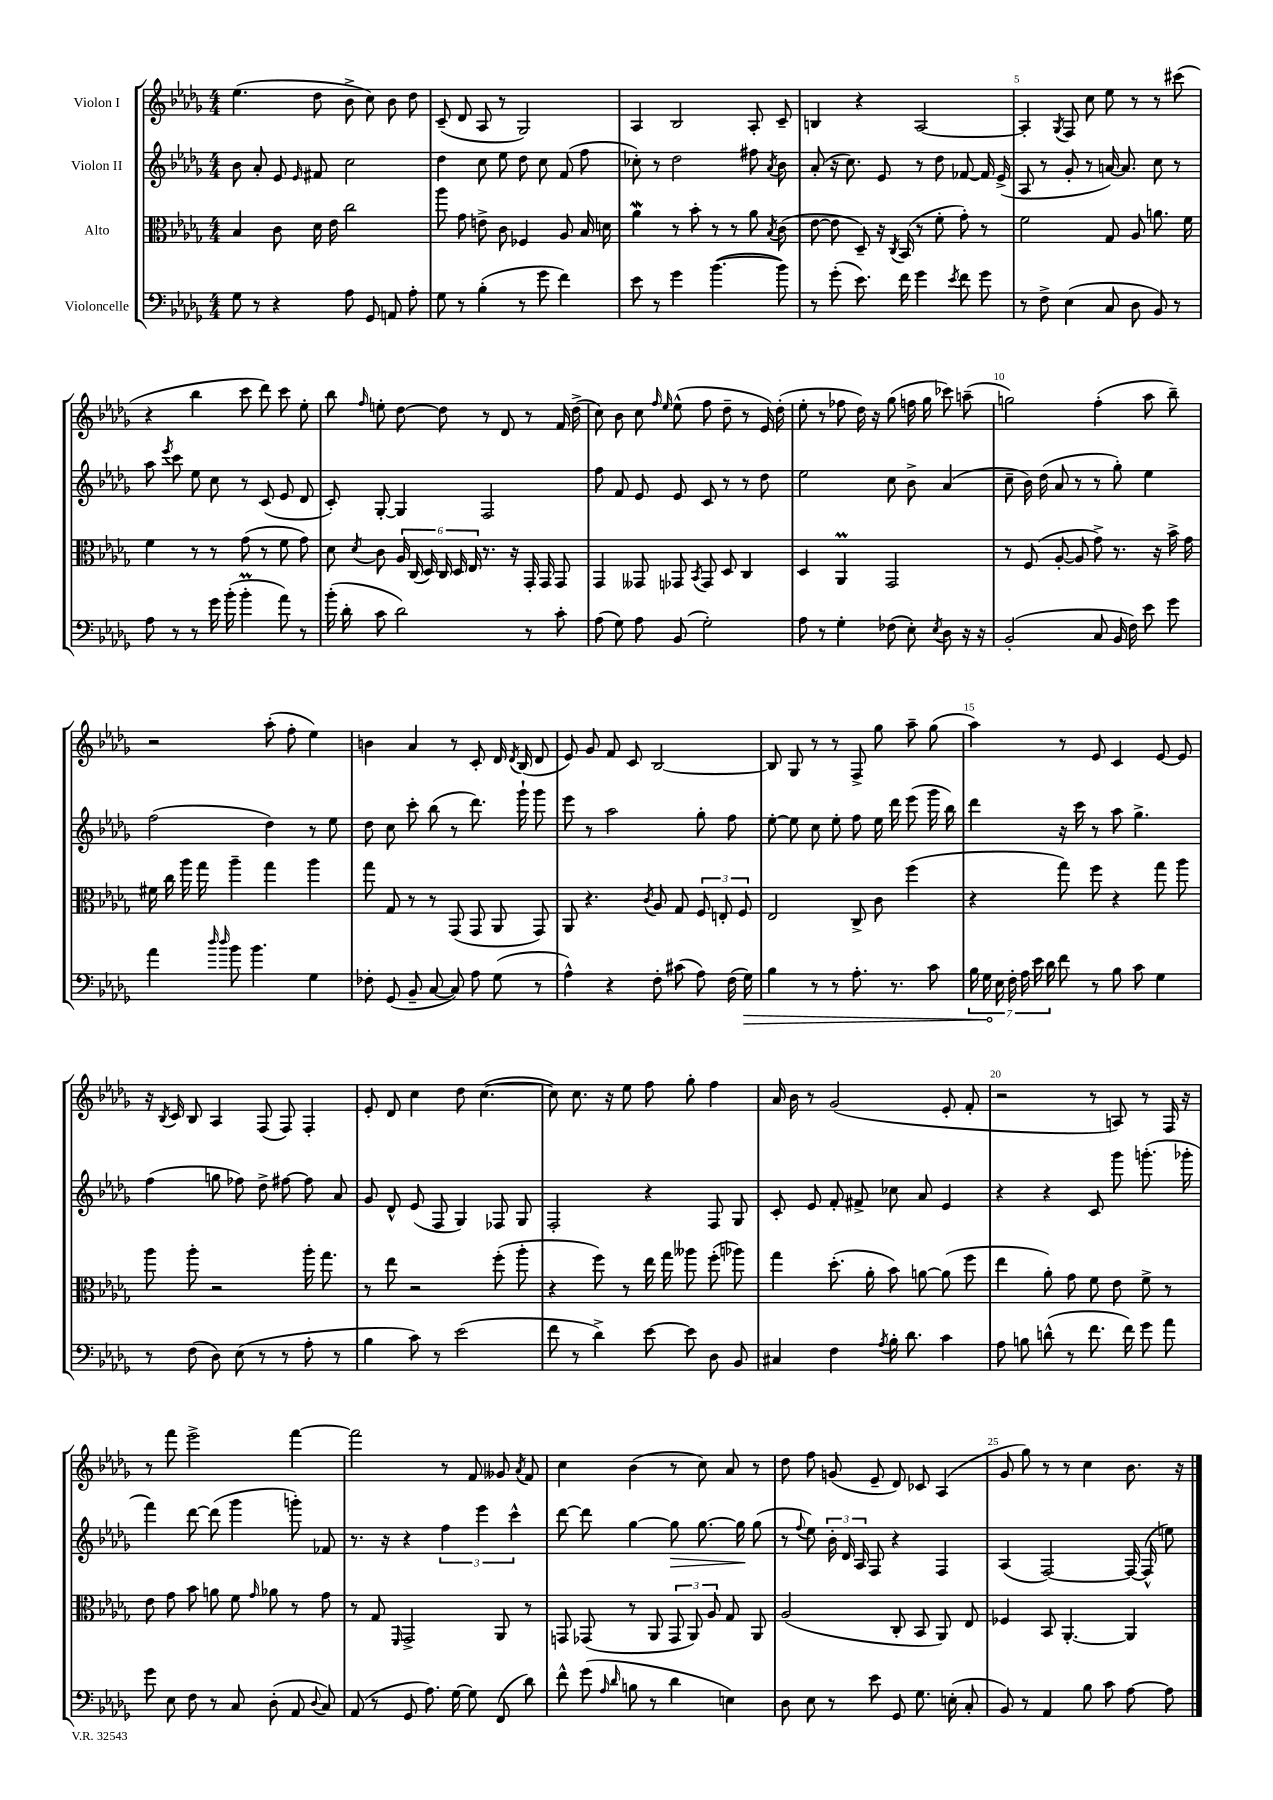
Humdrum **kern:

**kern	**kern	**kern	**kern
*staff4	*staff3	*staff2	*staff1
*clefF4	*clefC3	*clefG2	*clefG2
*k[b-e-a-d-g-]	*k[b-e-a-d-g-]	*k[b-e-a-d-g-]	*k[b-e-a-d-g-]
*M4/4	*M4/4	*M4/4	*M4/4
8G-	4B-	8b-	(4.ee-
8r	.	8a-'	.
4r	8c	8e-	.
.	.	16qqe-	.
.	16d-	8f#	8dd-
.	16e-	.	.
8A-	2cc	2cc	8b-^
8GG-	.	.	8cc)
8AA	.	.	8b-
8A-'	.	.	8dd-
=	=	=	=
8G-	8aa-	4dd-	(8c~
8r	8g-	.	8d-
(4B-'	8e^	8cc	8A-
.	8c	8ee-	8r
8r	4F-	8dd-	2G-)
8g-	.	8cc	.
4f)	8A-	(8f	.
.	16B-	8ff	.
.	16d	.	.
=	=	=	=
8e-	4a-	8cc-')	4A-
8r	.	8r	.
4g-	8r	2dd-	2B-
.	8b-'	.	.
([4.b-	8r	.	.
.	8r	.	.
.	8a-	8ff#	8A-'
.	8qB-	8qa-	.
8b-])	(8c	8b-	8c~
=	=	=	=
8r	[8e-	(8a-'	4B
(8g-'	8e-]	16r	.
.	.	8.cc)	.
8.e-)	8D-~)	.	4r
.	16r	8e-	.
.	8qC	.	.
16f	(16BB-	.	.
4g-	8r	8r	[2A-
.	8f'	8dd-	.
8qe-	.	.	.
8f	8g-')	[8f-	.
8g-	8r	16f-]	.
.	.	(16e-^	.
=	=	=	=
8r	2f	8A-	4A-']
8F^	.	8r	.
.	.	.	8qG-
(4E-	.	8g-'	8F
.	.	8r	8cc
8C	8G-	[16a)	8ee-
.	.	8.a]	.
8D-	8A-	.	8r
8BB-)	8.a	8cc	8r
8r	.	8r	(8ccc#
.	16f	.	.
=	=	=	=
8A-	4f	8aa-	4r
.	.	8qeee-	.
8r	.	8ccc	.
8r	8r	8ee-	4bb-
16g-	8r	8cc	.
(16b-'	.	.	.
4b-'	(8g-	8r	8ccc
.	8r	(8c	8ddd-)
8a-)	8f	8e-	8ccc
8r	8g-)	8d-	8ee-'
=	=	=	=
(16b-'	8d-	8c')	8bb-
16d-'	.	.	.
.	8qd-	.	16qqff
8c	8c	[8G-'	8ee'
2d-)	24A-	4G-]	[8dd-
.	(24C	.	.
.	24D-)	.	.
.	24C	.	8dd-]
.	24D-	.	.
.	24E-	.	.
.	8.r	2F	8r
.	.	.	8d-
.	16r	.	.
8r	16GG-'	.	8r
.	16GG-	.	.
8c'	8GG-	.	16f
.	.	.	(16dd-^
=	=	=	=
(8A-	4GG-	8ff	8cc)
8G-)	.	8f	8b-
8A-	8GG--	8e-	8cc
.	.	.	16qqff
.	.	.	16qqee-
(8BB-	8GG-	8e-	(8ee-^^
.	8qBB-	.	.
2G-')	8GG-	8c	8ff
.	8D-	8r	8dd-~
.	4C	8r	8r
.	.	8dd-	16e-)
.	.	.	(16dd-'
=	=	=	=
8A-	4D-	2ee-	8ee-'
8r	.	.	8r
4G-'	4AA-	.	8ff-
.	.	.	16dd-)
.	.	.	16r
(8F-	2GG-	8cc	(8gg-
8E-')	.	8b-^	16ff
.	.	.	16gg-
8qE-	.	.	.
8D-	.	(4a-	8ccc-)
16r	.	.	(8aa~
16r	.	.	.
=	=	=	=
(2BB-'	8r	8cc~	2gg)
.	(8F	16b-)	.
.	.	(16dd-	.
.	[8A-'	8a-	.
.	8A-]	8r	.
8C	8g-^)	8r	(4ff'
16BB-	8.r	8gg-')	.
16F)	.	.	.
8e-	.	4ee-	8aa-
.	16r	.	.
8g-	16b-^	.	8bb-~)
.	16g-	.	.
=	=	=	=
4a-	16f#	(2ff	2r
.	16cc	.	.
.	16aa-	.	.
.	16gg-	.	.
16qqdd-	.	.	.
16qqdd-	.	.	.
8b-	4aa-~	.	.
4.b-	.	.	.
.	4gg-	4dd-)	(8aa-'
.	.	.	8ff'
4G-	4aa-	8r	4ee-)
.	.	8ee-	.
=	=	=	=
8F-'	8gg-	8dd-	4b
(8GG-	8G-	8cc	.
8BB-~	8r	8ccc'	4a-
[8C	8r	(8bb-	.
8C])	(8GG-	8r	8r
8A-	8GG-	8.ddd-)	8c'
(8G-	8AA-	.	16d-
.	.	.	8qd-
.	.	16ggg-`	(16B-
8r	8GG-)	8ggg-	8d-
=	=	=	=
4A-^^)	8AA-	8eee-	8e-)
.	4.r	8r	8g-
4r	.	2aa-	8f
.	.	.	8c
.	8qc	.	.
8F'	8A-	.	[2B-
(8c#	8G-	.	.
8A-)	12F	8gg-'	.
.	12E'	.	.
(16F	.	8ff	.
.	12F	.	.
16G-)	.	.	.
=	=	=	=
4B-	2E-	[8ee-'	8B-]
.	.	8ee-]	8G-
8r	.	8cc	8r
8r	.	8ee-'	8r
8.A-'	8C^	8ff	8F^
.	8c	16ee-	8gg-
8.r	.	16ddd-	.
.	(4ff	(8eee-	8aa-~
8c	.	16ggg-	(8gg-
.	.	16bb-)	.
=	=	=	=
28B-	4r	4ddd-	4aa-)
28G-	.	.	.
28E-	.	.	.
28F'	.	.	.
28A-	.	.	.
28e-	.	.	.
28d-	.	.	.
8f	8gg-)	16r	8r
.	.	16ccc	.
8r	8ff	8r	8e-
8B-	4r	8aa-	4c
8c	.	4.gg-^	.
4G-	8gg-	.	[8e-
.	8aa-	.	8e-]
=	=	=	=
8r	8aa-	(4ff	16r
.	.	.	8qB-
.	.	.	16c
(8F	8aa-'	.	8B-
8D-)	2r	8gg	4A-
(8E-	.	8ff-)	.
8r	.	8dd-^	(8F
8r	.	[8ff#	8F)
8A-'	16aa-'	8ff#]	4F'
.	8.gg-	.	.
8r	.	8a-	.
=	=	=	=
4B-	8r	8g-	8e-'
.	8ee-	8d-^^	8d-
8c)	2r	(8e-	4cc
8r	.	8F	.
(2e-	.	4G-)	8dd-
.	.	.	([4.cc
.	(8ff'	8F-	.
.	8aa-'	8G-	.
=	=	=	=
8f	4r	2F'	8cc])
8r	.	.	8.cc
4d-^)	8ff)	.	.
.	.	.	16r
.	8r	.	8ee-
[8e-	16ee-	4r	8ff
.	16gg-	.	.
8e-]	8aa--	.	8gg-'
8D-	(8ff'	8F	4ff
8BB-	8aa-)	8G-	.
=	=	=	=
4C#	4gg-	8c'	16a-
.	.	.	16b-
.	.	8e-	8r
4F	(8.dd-'	8f'	(2g-
.	.	8f#^	.
.	16a-'	.	.
8qA-	.	.	.
16B-'	8b-)	8cc-	.
8.d-	.	.	.
.	[8a	8a-	.
4c	(8a]	4e-	8e-'
.	8ff	.	8f'
=	=	=	=
8A-	4ee-	4r	2r
8B	.	.	.
(8d^^	8a-')	4r	.
8r	8g-	.	.
8.f	8f	8c	8r
.	8e-	8ggg-	8A)
16f)	.	.	.
8g-	8f^	(8.ggg'	8r
8a-	8r	.	16F
.	.	16ggg-'	16r
=	=	=	=
8g-	8e-	4fff)	8r
8E-	8g-	.	8fff
8F	8b-	[8ddd-	2eee-^
8r	8a	(8ddd-]	.
8C	8f	4ggg-	.
.	16qqg-	.	.
(8D-'	8a-	.	.
8AA-	8r	8ggg')	[4fff
8qqD-	.	.	.
8C)	8g-	8f-	.
=	=	=	=
(8AA-	8r	8.r	2fff]
8r	8G-	.	.
.	.	16r	.
.	16qqFF	.	.
8GG-	2GG-^	4r	.
8.A-)	.	.	.
.	.	6ff	8r
[16G-	.	.	.
8G-]	.	.	8f
.	.	6eee-	.
(8FF	8AA-	.	8g--
.	.	6ccc^^	.
.	.	.	8qa-
8d-)	8r	.	8f
=	=	=	=
8f^^	8GG	[8ddd-	4cc
(8g-	(8GG-	8ddd-]	.
16qqA-	.	.	.
16qqd-	.	.	.
8B	8r	[4gg-	(4b-
8r	8AA-	.	.
4d-	12GG-	8gg-]	8r
.	12AA-)	.	.
.	.	[8.gg-	8cc)
.	12A-	.	.
4E)	8G-	.	8a-
.	.	16gg-]	.
.	8AA-	(8gg-	8r
=	=	=	=
8D-	(2A-	8r	8dd-
.	.	8qqff	.
8E-	.	8ee-)	8ff
8r	.	24b-'	(8g
.	.	24d-	.
.	.	24A-	.
8e-	.	8F	8e-~
8GG-	8C'	4r	8d-)
8.G-	8BB-	.	8c-
.	8AA-)	4F	(4A-
(16E'	.	.	.
8C'	8E-	.	.
=	=	=	=
8BB-)	4F-	(4A-	8g-
8r	.	.	8gg-)
4AA-	8BB-	[2F)	8r
.	[4.AA-'	.	8r
8B-	.	.	4cc
8c	.	.	.
[8A-	4AA-]	16F_	8.b-
.	.	(16F^^]	.
8A-]	.	8ee)	.
.	.	.	16r
==	==	==	==
*-	*-	*-	*-
